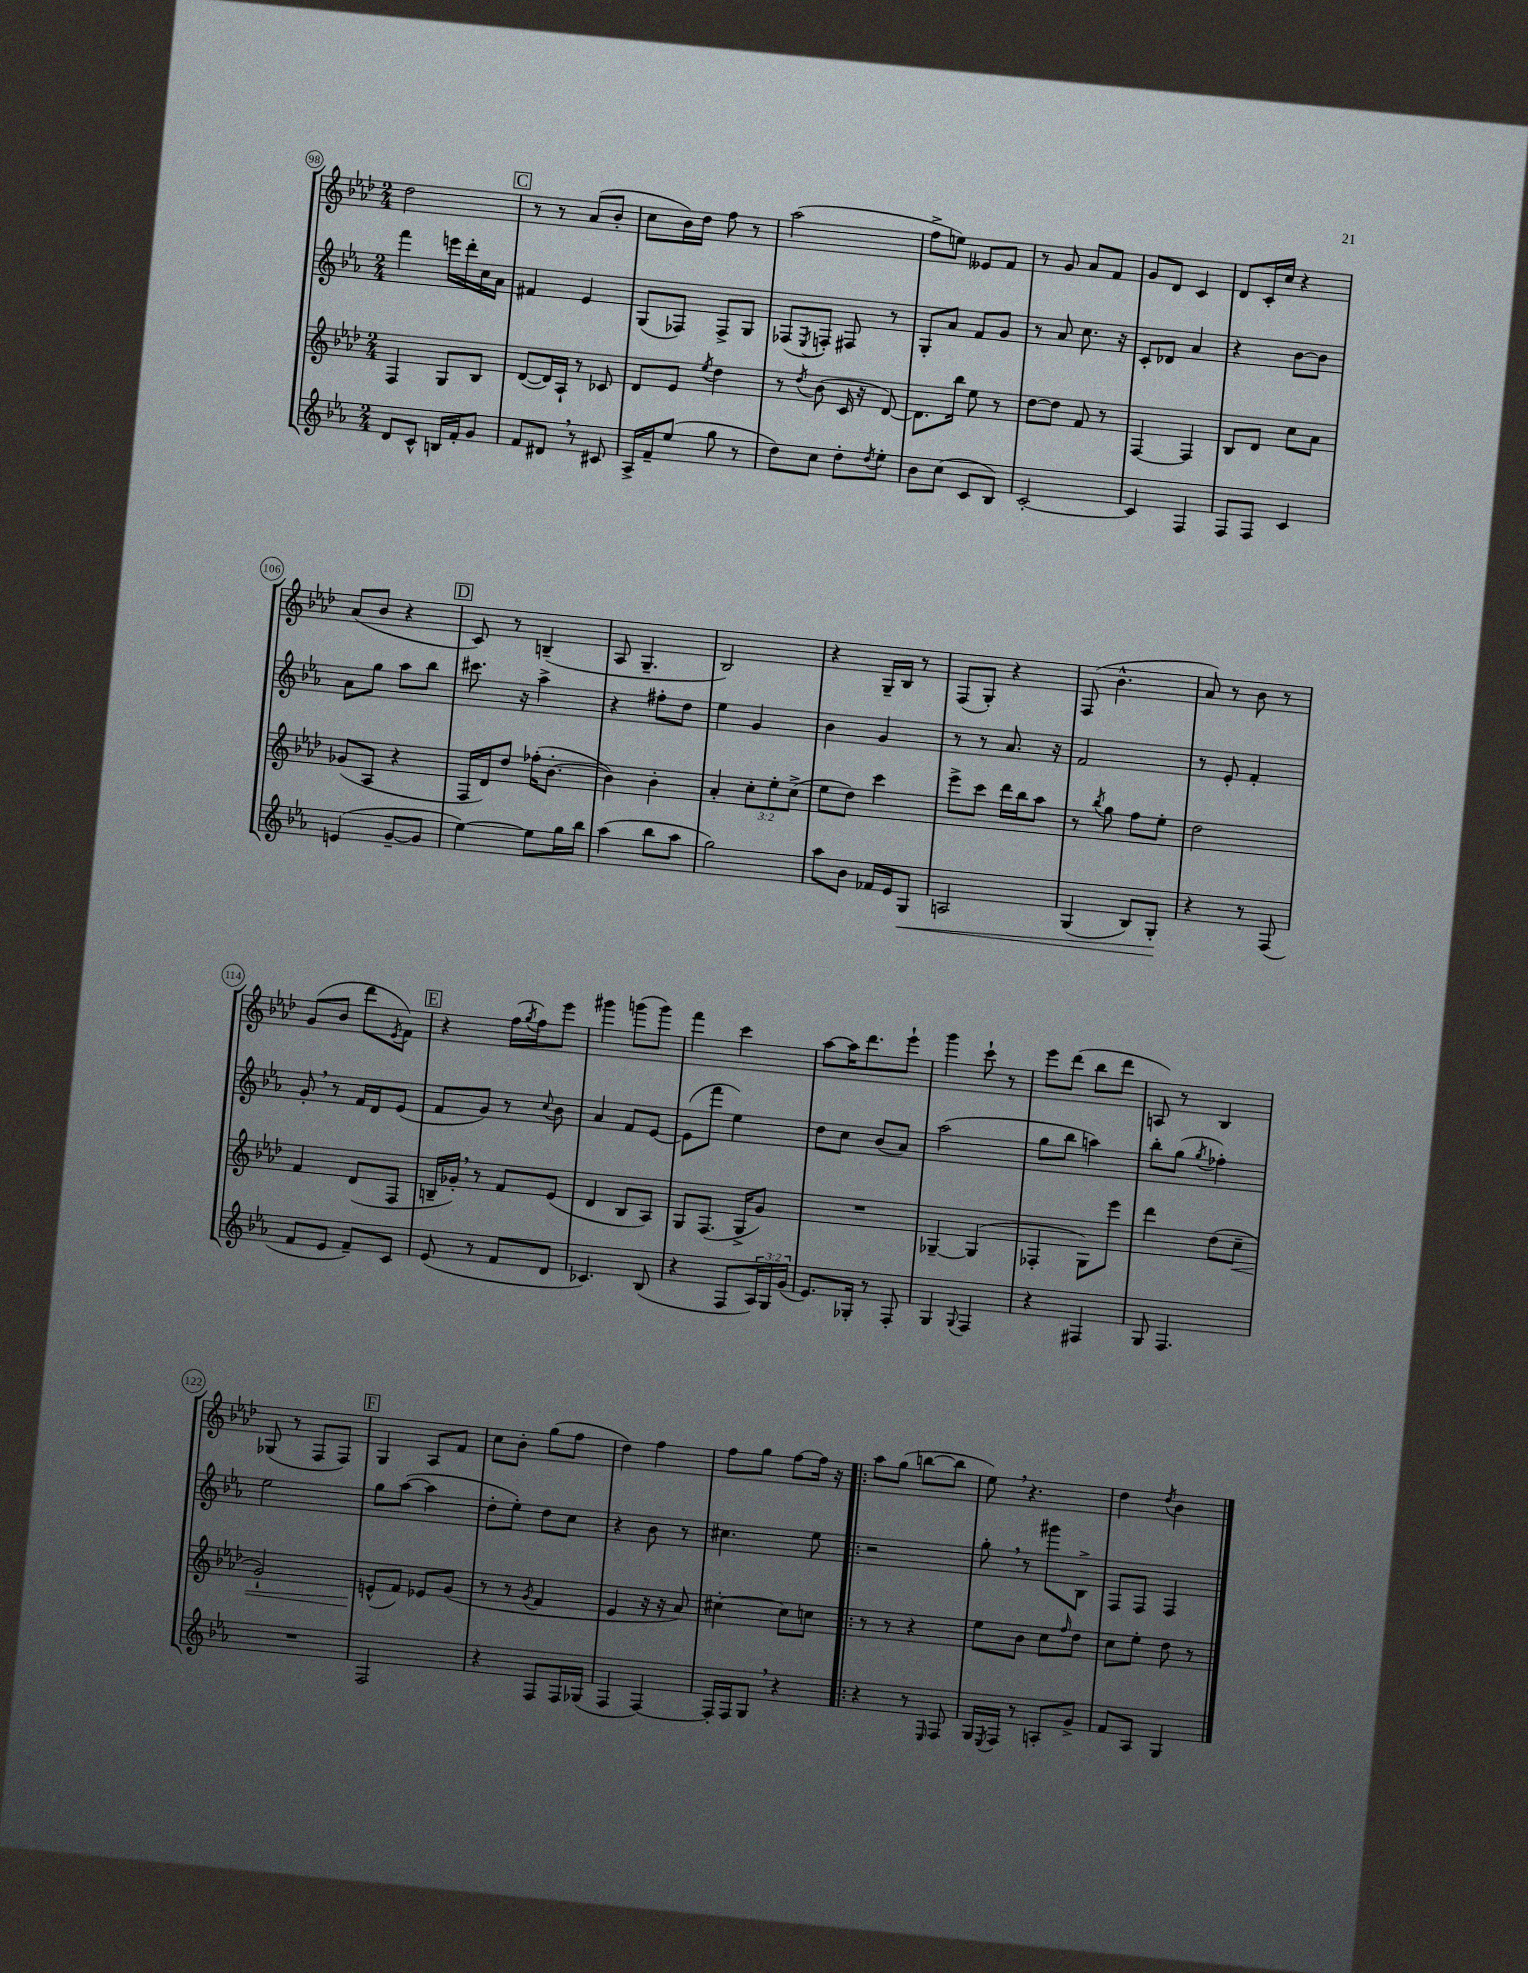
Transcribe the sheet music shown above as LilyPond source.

<<
\new StaffGroup <<
\new Staff = "s0" {
    \clef treble \key aes \major \numericTimeSignature \time 2/4
    des''2 |
    \mark \markup { \box "C" } r8 r8 aes'8( bes'8-. |
    c''8 bes'16) des''16 f''8 r8 |
    aes''2( |
    f''8-> e''8) eeses'8 f'8 |
    r8 g'8 aes'8 f'8 |
    g'8 des'8 c'4 |
    des'8 c'16-. c''16 r4 |
    aes'8( bes'8 r4 |
    \mark \markup { \box "D" } c'8) r8 b4--( |
    aes8 g4.-- |
    bes2) |
    r4 g16-- bes16 r8 |
    f8( g8-.) r4 |
    f8( bes'4.-^ |
    aes'8) r8 bes'8 r8 |
    g'8( bes'8 des'''8 \acciaccatura { ees'8 } f'8) |
    \mark \markup { \box "E" } r4 f''16( \acciaccatura { g''8 } f''16) ees'''8 |
    gis'''4 g'''8( g'''8) |
    f'''4 c'''4 |
    aes''8~ aes''16 des'''8. ees'''8-! |
    g'''4 c'''8-! r8 |
    ees'''8 des'''8( bes''8 des'''8 |
    a8) r8 bes4 |
    ges8( r8 f8 f8) |
    \mark \markup { \box "F" } g4 aes8 f'8 |
    c''8 bes'8-. g''8( f''8 |
    des''4) f''4 |
    f''8 g''8 f''8~ f''16 r16 |
    \bar ".|:" aes''8 g''8( b''8~ b''8 |
    ees''8) \breathe r4. |
    des''4 \acciaccatura { des''8 } bes'4 \bar "|." |
}
\new Staff = "s1" {
    \clef treble \key ees \major \numericTimeSignature \time 2/4
    f'''4 e'''16 d'''16-. c''16 aes'16 |
    \mark \markup { \box "C" } fis'4 ees'4 |
    g8( fes8) fes8-> g8 |
    fes8( \acciaccatura { ees8 } f8-.) fis8 r8 |
    g8-. aes'8 f'8 g'8 |
    r8 aes'8 c''8. r16 |
    c'8-. des'8 aes'4 |
    r4 bes'8~ bes'8 |
    aes'8 g''8 aes''8 bes''8 |
    \mark \markup { \box "D" } cis'''8. r16 aes''4-> |
    r4 fis''8-. d''8 |
    ees''4 g'4 |
    bes'4 g'4 |
    r8 r8 aes'8. r16 |
    f'2 |
    r8 ees'8-. f'4-. |
    g'8-. \breathe r8 f'16 d'16 ees'8( |
    \mark \markup { \box "E" } f'8 g'8) r8 \appoggiatura { c''8 } bes'8 |
    aes'4 f'8 ees'8~ |
    ees'8( f'''8 ees''4) |
    d''8 c''8 bes'8( aes'8) |
    aes''2( |
    g''8 bes''8 a''4) |
    bes''8-. g''8( \acciaccatura { g''8 } fes''4-.) |
    ees''2 |
    \mark \markup { \box "F" } g''8 aes''8~( aes''4 |
    d''8-. ees''8-.) d''8 c''8 |
    r4 bes'8 r8 |
    cis''4. ees''8 |
    \bar ".|:" r2 |
    g''8-. \breathe r8 gis'''8 bes8-> |
    f8 f8 f4 \bar "|." |
}
\new Staff = "s2" {
    \clef treble \key aes \major \numericTimeSignature \time 2/4 \override Staff.TupletNumber.text = #tuplet-number::calc-fraction-text
    f4 g8 bes8 |
    \mark \markup { \box "C" } des'8~( des'16) aes16-! r8 ces'8 |
    des'8 ees'8 \acciaccatura { ees''8 } des''4 |
    r8 \acciaccatura { des''8 } bes'8( c'16 r16 des'8~) |
    des'8. bes''16 ees''8 r8 |
    des''8~ des''8 f'8 r8 |
    f4~ f4 |
    bes8 des'8 c''8 aes'8 |
    ges'8( aes8 r4 |
    \mark \markup { \box "D" } f16 des'16) des''8 fes''16-.( bes'8.~-. |
    bes'4) bes'4-. |
    aes'4-. \tuplet 3/2 { c''8-. ees''8-. c''8->( } |
    ees''8 des''8) c'''4 |
    ees'''8-> c'''8 des'''16 bes''16 aes''8 |
    r8 \acciaccatura { bes''8 } g''8 f''8 ees''8-. |
    des''2 |
    f'4 des'8( f8 |
    \mark \markup { \box "E" } b16-- ges'16-.) \breathe r8 f'8 ees'8( |
    des'4 bes8 aes8) |
    g8 f8.( g16-> g'8) |
    R2 |
    ges4~-- ges4( |
    fes4-. g8) ees'''8 |
    des'''4 des''8( c''8--\< |
    g'2-!) |
    \mark \markup { \box "F" } e'8-^\!( f'8) ees'8 g'8( |
    r8 r8 \acciaccatura { g'8 } f'4 |
    ees'4 r16 r16 aes'8) |
    cis''4~-. cis''8 c''8 |
    \bar ".|:" r8 r8 r4 |
    ees''8 bes'8 c''8 \grace { f''16 } des''8 |
    c''8 ees''8-. des''8 r8 \bar "|." |
}
\new Staff = "s3" {
    \clef treble \key ees \major \numericTimeSignature \time 2/4 \override Staff.TupletNumber.text = #tuplet-number::calc-fraction-text
    d'8 c'8-^ b16 f'16-. g'8 |
    \mark \markup { \box "C" } f'8 dis'8 \breathe r8 cis'8 |
    aes16-> f'16-- ees''8( g''8 r8 |
    d''8) c''8 d''8-. \acciaccatura { d''8 } ees''8-. |
    bes'8 c''8( c'8 bes8) |
    c'2~-. |
    c'4 f4 |
    f8 f8 c'4 |
    e'4( g'8~-- g'8 |
    \mark \markup { \box "D" } ees''4~) ees''8 g''16 bes''16 |
    aes''4( bes''8 aes''8 |
    g''2) |
    aes''8 bes'8 fes'16 ees'16 g8\< |
    a2 |
    g4( bes8) g8-.\! |
    r4 r8 f8( |
    f'8 ees'8 f'8--) c'8 |
    \mark \markup { \box "E" } ees'8( r8 f'8 d'8 |
    ces'4.) bes8( |
    r4 f8 \tuplet 3/2 { aes16) g16 g'16( } |
    ees'8.) ges16-. r8 f8-. |
    g4 \appoggiatura { g8 } f4 |
    r4 fis4 |
    g8 f4. |
    R2 |
    \mark \markup { \box "F" } f2 |
    r4 f8 f16 ges16( |
    f4 f4~) |
    f16-. f16 g8 \breathe r4 |
    \bar ".|:" r4 r8 \grace { ees16 } f8 |
    g16 \acciaccatura { ees8 } f16 r8 a8-. g'8-> |
    f'8 aes8 g4 \bar "|." |
}
>>
>>
\layout { \context { \Score currentBarNumber = #98 \override BarNumber.stencil = #(make-stencil-circler 0.1 0.3 ly:text-interface::print) } }
